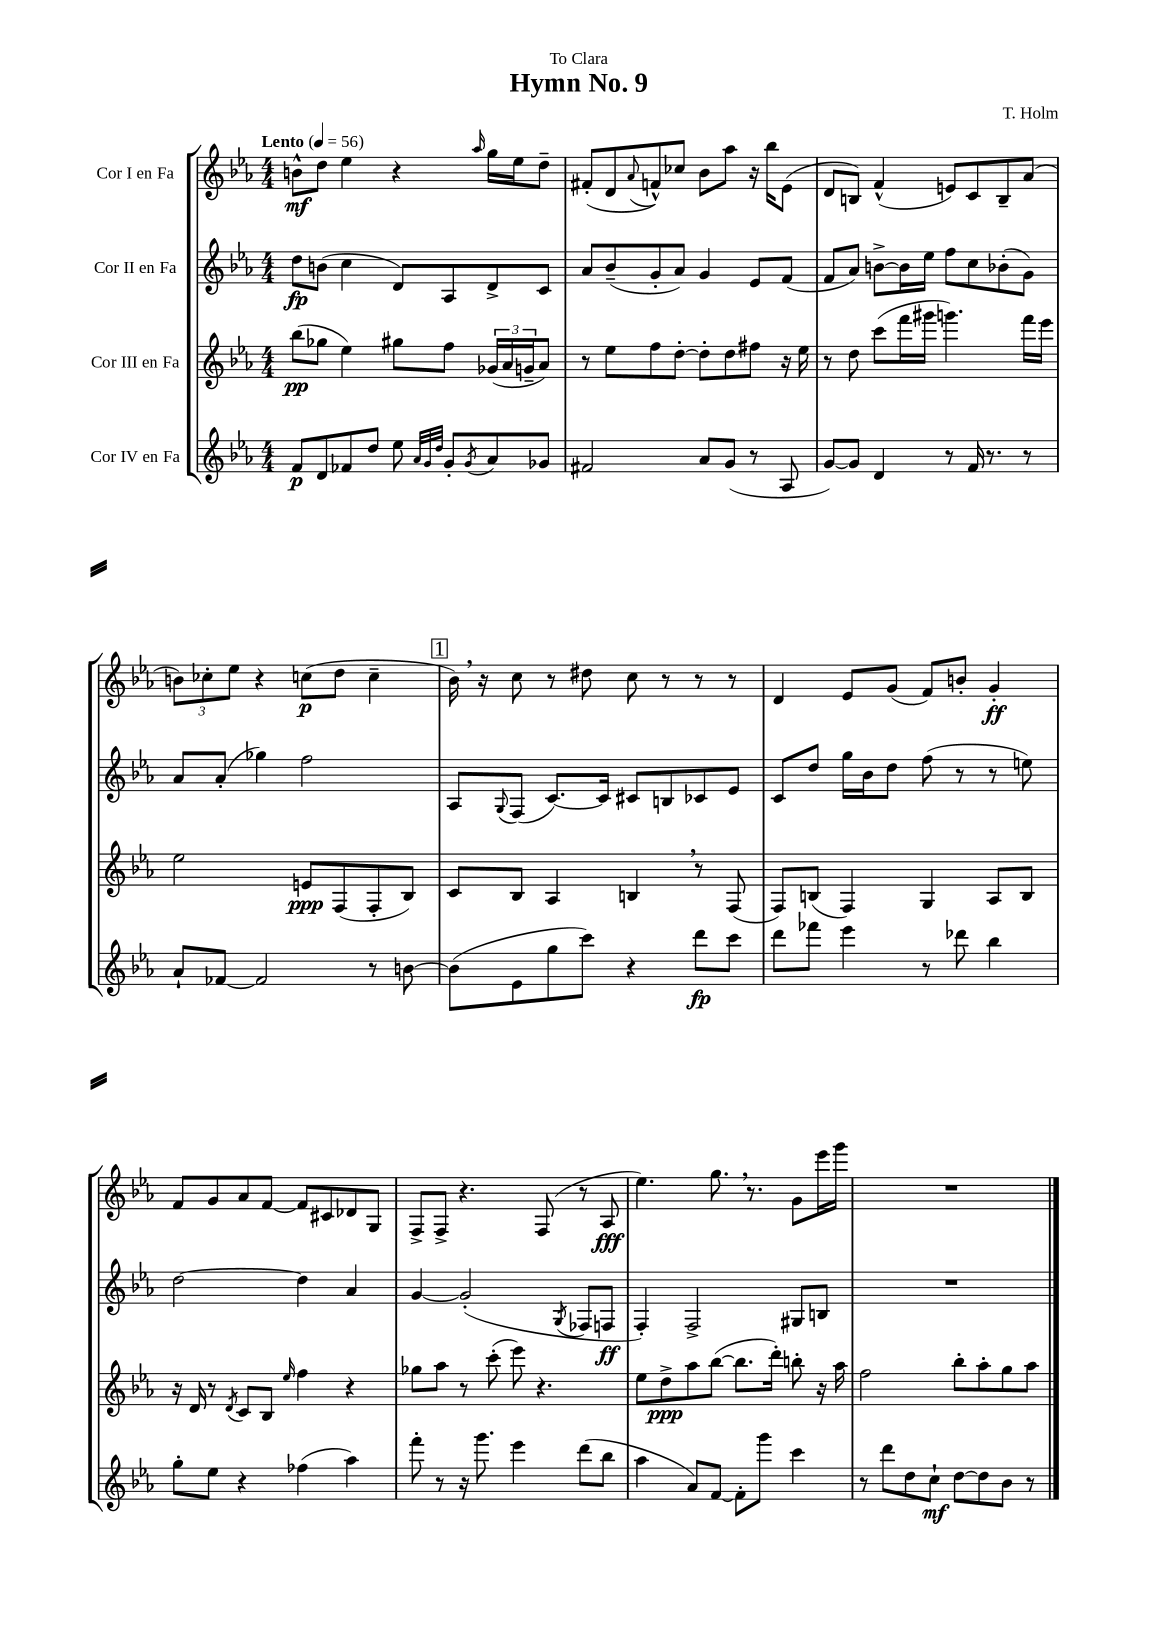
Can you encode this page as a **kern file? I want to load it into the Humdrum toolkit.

**kern	**dynam	**kern	**dynam	**kern	**dynam	**kern	**dynam
*part4	*part4	*part3	*part3	*part2	*part2	*part1	*part1
*staff4	*staff4	*staff3	*staff3	*staff2	*staff2	*staff1	*staff1
*I"Cor IV en Fa	*	*I"Cor III en Fa	*	*I"Cor II en Fa	*	*I"Cor I en Fa	*
*clefG2	*	*clefG2	*	*clefG2	*	*clefG2	*
*k[b-e-a-]	*	*k[b-e-a-]	*	*k[b-e-a-]	*	*k[b-e-a-]	*
*M4/4	*	*M4/4	*	*M4/4	*	*M4/4	*
*MM56	*	*MM56	*	*MM56	*	*MM56	*
=1	=1	=1	=1	=1	=1	=1	=1
!	!	!	!	!	!	!LO:TX:a:B:t=Lento	!
8f/L	p	(8bb-\L	pp	8dd\L	fp	8bn^^\L	mf
8d/	.	8gg-X\J	.	(8bn\J	.	8dd\J	.
8f-X/	.	4ee-\)	.	4cc\	.	4ee-\	.
8dd/J	.	.	.	.	.	.	.
8ee-\	.	8gg#X\L	.	8d/L)	.	4r	.
32qqa-/LLL	.	.	.	.	.	.	.
32qqg/	.	.	.	.	.	.	.
32qqdd/JJJ	.	.	.	.	.	.	.
8g'/L	.	8ff\J	.	8A-/	.	.	.
8qg/	.	.	.	.	.	16qqaa-/	.
8a-/	.	(24g-X/LL	.	8d^/	.	16gg\LL	.
.	.	24a-/	.	.	.	.	.
.	.	.	.	.	.	16ee-\J	.
.	.	24gn~/J	.	.	.	.	.
8g-X/J	.	8a-/J)	.	8c/J	.	8dd~\J	.
=2	=2	=2	=2	=2	=2	=2	=2
2f#X/	.	8r	.	8a-/L	.	(8f#X'/L	.
.	.	8ee-\L	.	(8b-~/	.	8d/	.
.	.	.	.	.	.	8qqa-/	.
.	.	8ff\	.	8g'/	.	8fn^^/)	.
.	.	[8dd'\J	.	8a-/J)	.	8cc-X/J	.
8a-/L	.	8dd'\L]	.	4g/	.	8b-\L	.
(8g/J	.	8dd\	.	.	.	8aa-\J	.
8r	.	8ff#X\J	.	8e-/L	.	16r	.
.	.	.	.	.	.	16bb-\KL	.
8A-/	.	16r	.	(8f/J	.	(8e-\J	.
.	.	16ee-\	.	.	.	.	.
=3	=3	=3	=3	=3	=3	=3	=3
[8g/L)	.	8r	.	8f/L	.	8d/L	.
8g/J]	.	8dd\	.	8a-/J)	.	8Bn/J)	.
4d/	.	(8ccc\L	.	[8bn^\L	.	(4f^^/	.
.	.	16fff\L	.	16b\L]	.	.	.
.	.	16ggg#X\JJ	.	16ee-\JJ	.	.	.
8r	.	4.gggn\)	.	8ff\L	.	8en/L)	.
16f/	.	.	.	8cc\	.	8c/	.
8.r	.	.	.	.	.	.	.
.	.	.	.	(8b-X'\	.	8B~/	.
8r	.	16fff\LL	.	8g\J)	.	(8a-/J	.
.	.	16eee-\JJ	.	.	.	.	.
!!LO:LB:g=z
=4	=4	=4	=4	=4	=4	=4	=4
8a-`/L	.	2ee-\	.	8a-/L	.	12bn\L)	.
.	.	.	.	.	.	12cc-X'\	.
[8f-X/J	.	.	.	(8a-'/J	.	.	.
.	.	.	.	.	.	12ee-\J	.
2f-/]	.	.	.	4gg-X\)	.	4r	.
.	.	8en/L	ppp	2ff\	.	(8ccn\L	p
.	.	(8F/	.	.	.	8dd\J	.
8r	.	8F'/	.	.	.	4cc~\	.
[8bn\	.	8B-/J)	.	.	.	.	.
!!LO:REH:place=s1:t=1
=5	=5	=5	=5	=5	=5	=5	=5
(8b\L]	.	8c/L	.	8A-/L	.	16b-,\)	.
.	.	.	.	.	.	16r	.
.	.	.	.	8qqG/	.	.	.
8e-\	.	8B-/J	.	(8F/J	.	8cc\	.
8gg\	.	4A-/	.	[8.c/L)	.	8r	.
8ccc\J)	.	.	.	.	.	8dd#X\	.
.	.	.	.	16c/Jk]	.	.	.
4r	.	4Bn,/	.	8c#X/L	.	8cc\	.
.	.	.	.	8Bn/	.	8r	.
8ddd\L	fp	8r	.	8c-X/	.	8r	.
8ccc\J	.	(8F/	.	8e-/J	.	8r	.
=6	=6	=6	=6	=6	=6	=6	=6
8ddd\L	.	8F/L)	.	8c/L	.	4d/	.
8fff-X\J	.	(8Bn/J	.	8dd/J	.	.	.
4eee-\	.	4F/)	.	16gg\LL	.	8e-/L	.
.	.	.	.	16b-\J	.	.	.
.	.	.	.	8dd\J	.	(8g/J	.
8r	.	4G/	.	(8ff\	.	8f/L)	.
8ddd-X\	.	.	.	8r	.	8bn'/J	.
4bb-\	.	8A-/L	.	8r	.	4g'/	ff
.	.	8B/J	.	8een\)	.	.	.
!!LO:LB:g=z
=7	=7	=7	=7	=7	=7	=7	=7
8gg'\L	.	16r	.	[2dd\	.	8f/L	.
.	.	16d/	.	.	.	.	.
8ee-\J	.	8r	.	.	.	8g/	.
.	.	8qd/	.	.	.	.	.
4r	.	8c/L	.	.	.	8a-/	.
.	.	8B-/J	.	.	.	[8f/J	.
.	.	16qqee-/	.	.	.	.	.
(4ff-X\	.	4ff\	.	4dd\]	.	8f/L]	.
.	.	.	.	.	.	8c#X/	.
4aa-\)	.	4r	.	4a-/	.	8d-X/	.
.	.	.	.	.	.	8G/J	.
=8	=8	=8	=8	=8	=8	=8	=8
8fff'\	.	8gg-X\L	.	[4g/	.	8F^/L	.
8r	.	8aa-\J	.	.	.	8F^/J	.
16r	.	8r	.	(2g'/]	.	4.r	.
8.ggg\	.	.	.	.	.	.	.
.	.	(8ccc'\	.	.	.	.	.
4eee-\	.	8eee-\)	.	.	.	.	.
.	.	4.r	.	.	.	(8F/	.
.	.	.	.	8qG/	.	.	.
(8ddd\L	.	.	.	8F-X/L	.	8r	.
8bb-\J	.	.	.	8Fn/J	ff	8A-/	fff
=9	=9	=9	=9	=9	=9	=9	=9
4aa-\	.	8ee-\L	.	4F'/)	.	4.ee-\)	.
.	.	8dd^\	ppp	.	.	.	.
8a-/L)	.	8aa-\	.	2F^/	.	.	.
[8f/J	.	([8bb-\J	.	.	.	8.gg,\	.
8f'\L]	.	8.bb-\L]	.	.	.	.	.
.	.	.	.	.	.	8.r	.
8ggg\J	.	.	.	.	.	.	.
.	.	16ddd'\Jk)	.	.	.	.	.
4ccc\	.	8bbn'\	.	8G#X/L	.	8g\L	.
.	.	16r	.	8Bn/J	.	16eee-\L	.
.	.	16aa-\	.	.	.	16ggg\JJ	.
=10	=10	=10	=10	=10	=10	=10	=10
8r	.	2ff\	.	1r	.	1r	.
8ddd\L	.	.	.	.	.	.	.
8dd\	.	.	.	.	.	.	.
8cc`\J	mf	.	.	.	.	.	.
[8dd\L	.	8bb-'\L	.	.	.	.	.
8dd\]	.	8aa-'\	.	.	.	.	.
8b-\J	.	8gg\	.	.	.	.	.
8r	.	8aa-\J	.	.	.	.	.
==	==	==	==	==	==	==	==
*-	*-	*-	*-	*-	*-	*-	*-
